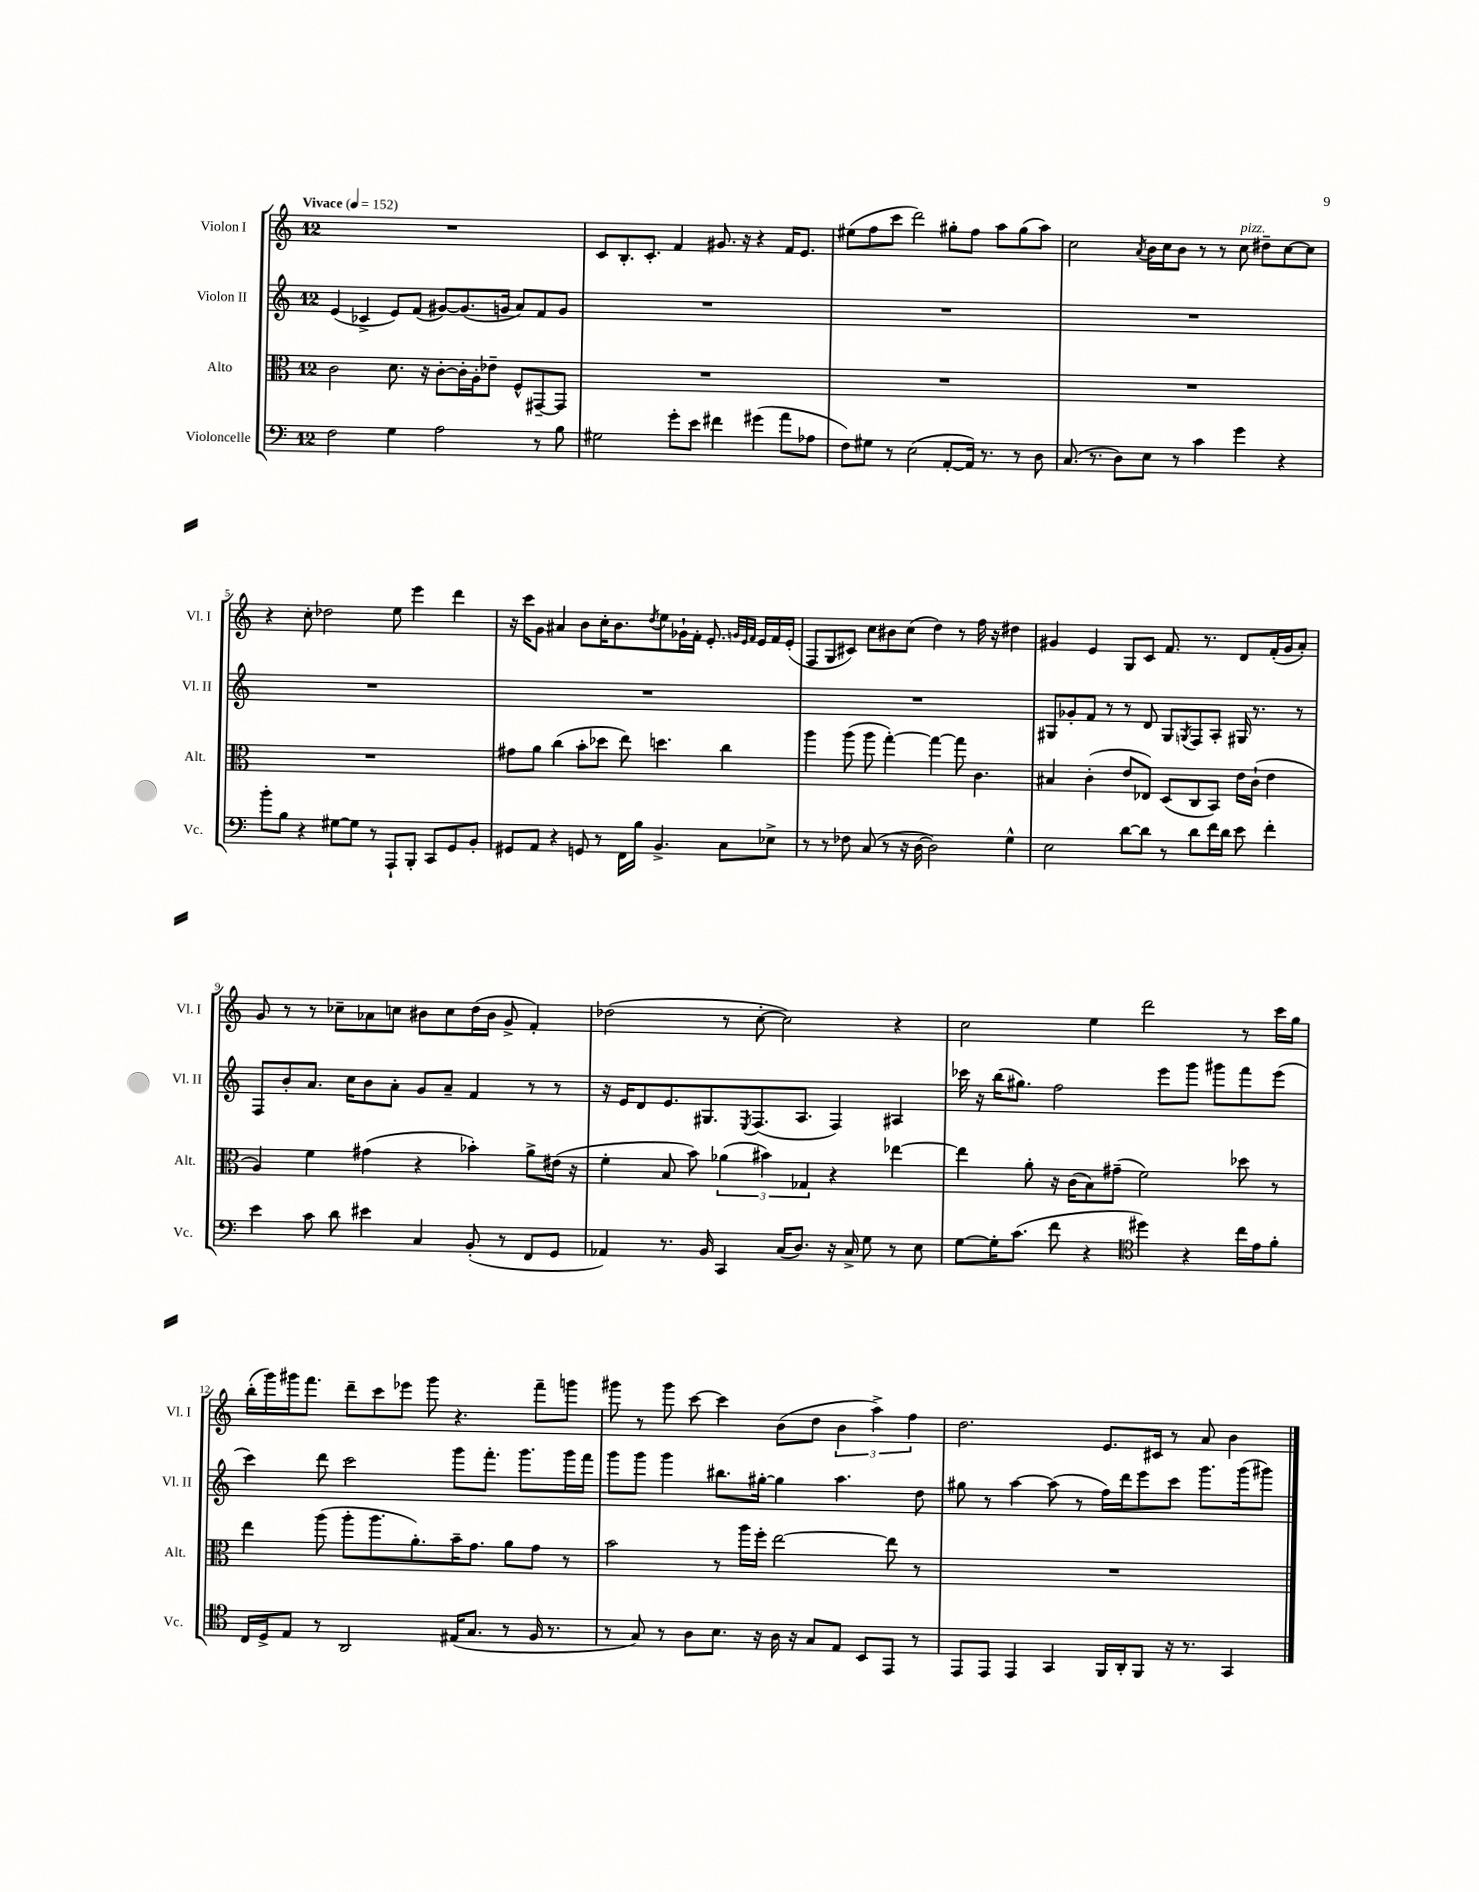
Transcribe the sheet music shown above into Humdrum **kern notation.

**kern	**kern	**kern	**kern
*staff4	*staff3	*staff2	*staff1
*clefF4	*clefC3	*clefG2	*clefG2
*k[]	*k[]	*k[]	*k[]
*M12/8	*M12/8	*M12/8	*M12/8
*MM152	*MM152	*MM152	*MM152
2F	2c	(4e	1.r
.	.	4c-^	.
4G	8.d	8e)	.
.	.	(8f	.
.	16r	.	.
2A	[8c'	[8g#)	.
.	16c']	(8.g#]	.
.	16A'	.	.
.	8e-~	.	.
.	.	16g	.
.	8F^^	8a)	.
8r	[8GG#~	8f	.
8B	8GG#]	8g	.
=	=	=	=
2G#	1.r	1.r	8c
.	.	.	8.B'
.	.	.	8.c'
8g'	.	.	4f
8e	.	.	.
4f#	.	.	8.g#
.	.	.	16r
(4g#	.	.	4r
8a	.	.	16f
.	.	.	8.e
8A-	.	.	.
=	=	=	=
8F)	1.r	1.r	(8ee#
8G#	.	.	8ff
8r	.	.	8ccc
(2E	.	.	2ddd)
[8AA'	.	.	8gg#'
16AA])	.	.	8ff
8.r	.	.	.
.	.	.	8aa
8r	.	.	(8gg#
8D	.	.	8aa)
=	=	=	=
(8.C	1.r	1.r	2cc
8.r	.	.	.
8D)	.	.	.
.	.	.	8qa
8E	.	.	16b
.	.	.	16cc
8r	.	.	8b
4c	.	.	8r
.	.	.	8r
4g	.	.	8cc
.	.	.	8dd#~
4r	.	.	[8cc
.	.	.	8cc]
=	=	=	=
8b'	1.r	1.r	4r
8B	.	.	.
4r	.	.	8cc'
.	.	.	2dd-
[8G#	.	.	.
8G#]	.	.	.
8r	.	.	.
8AAA`	.	.	8ee
8BBB'	.	.	4eee
8CC	.	.	.
8GG	.	.	4ddd
8BB'	.	.	.
=	=	=	=
8GG#	8g#	1.r	16r
.	.	.	16ccc
8AA	8a	.	8g
4r	(4cc	.	4a#
8GG	8b'	.	8b
8r	8dd-	.	16cc'
.	.	.	8.b
16FF	8ee)	.	.
16B	.	.	.
.	.	.	8qdd
4.BB^	4.dd	.	8ee
.	.	.	16g-`
.	.	.	16f'
.	.	.	8.e'
8C	4cc	.	.
.	.	.	32qqg
.	.	.	32qqe
.	.	.	32qqf
.	.	.	16e
8E-^	.	.	16f
.	.	.	(16e'
=	=	=	=
8r	4aa	1.r	8F
8r	.	.	8G
8F-	(8aa	.	8c#)
(8C	8aa	.	8cc
8r	[4gg')	.	8b#
16r	.	.	(8cc
[16D	.	.	.
2D])	4gg_	.	4dd)
.	8gg]	.	8r
.	4.c	.	16ff
.	.	.	16r
4G^^	.	.	4dd#
=	=	=	=
2E	4B#	8G#	4g#
.	.	8g-'	.
.	(4c'	8f	4e
.	.	8r	.
[8d	8e	8r	8G
8d]	8E-)	8d	8c
8r	(8D	8G#	8.f
.	.	8qG	.
8d	8C	8F	.
.	.	.	8.r
16f	8BB)	8A'	.
16d	.	.	.
8e	16e	16G#	8d
.	(16c`	8.r	.
4f'	4e	.	(16f'
.	.	.	16g#
.	.	8r	8a')
=	=	=	=
4e	4A)	8F	8g
.	.	8b'	8r
8c	4f	8.a	8r
8d	.	.	8cc-~
.	.	16cc	.
4e#	(4g#	8b	8a-
.	.	8a'	8cc
4C	4r	8g	8b#
.	.	8a~	8cc
(8BB'	4b-')	4f	(16dd
.	.	.	16b#
8r	.	.	8g^
8FF	8a^	8r	4f')
8GG	(16e#	8r	.
.	16r	.	.
=	=	=	=
4AA-)	4f'	16r	(2dd-
.	.	16e	.
.	.	8d	.
8.r	8B	8.e	.
.	8b)	.	.
16BB	.	8.G#	.
4CC	(6a-	.	8r
.	.	8qE	.
.	.	(8.F	[8cc'
.	6b#)	.	.
(16C	.	.	2cc])
8.D)	.	8.A	.
.	6G-	.	.
16r	4r	4F)	.
16C^	.	.	.
8G	.	.	.
8r	[4ee-	4A#	4r
8E	.	.	.
=	=	=	=
[8G	4ee-]	16ccc-	2cc
.	.	16r	.
16G']	.	(16bb	.
(8.c	.	8.gg#)	.
.	8a'	.	.
8f	16r	2ff	.
.	(16c	.	.
4r	8B)	.	4ee
.	(8g#~	.	.
*clefC4	*	*	*
4dd#)	2f)	.	2ddd
.	.	8eee	.
4r	.	8ggg	.
.	.	8ggg#	.
16cc	8dd-	8fff	8r
16e	.	.	.
8f'	8r	(8eee	16ccc
.	.	.	16gg
=	=	=	=
16C	4ee	4ccc)	(16bb'
16D^	.	.	16ggg)
8E	.	.	16ggg#
.	.	.	8.fff
8r	(8aa	8ddd	.
2AA	8aa'	2ccc	8ddd~
.	8.aa	.	8ccc
.	.	.	8eee-
.	8.a')	.	.
.	.	.	8ggg#
(16E#	16b~	8ggg	4.r
8.G	8.g	.	.
.	.	8.fff'	.
8r	8a	.	.
.	.	8.ggg	.
16F	8g	.	8fff~
8.r	.	.	.
.	8r	16ggg	8ggg
.	.	16fff	.
=	=	=	=
8r	2b	8ggg	8ggg#
8G)	.	8ggg	8r
8r	.	4ggg	8ggg#
8A	.	.	[8ccc
8.B	8r	8.bb#	4ccc]
.	16aa	.	.
16r	16ff'	[16gg#'	.
16A	[2ee	4gg#]	(8b
16r	.	.	.
8G	.	.	8dd
8E	.	4.aa	6b
8BB	.	.	.
.	.	.	6aa^)
8EE	8ee]	.	.
.	.	.	6ff
8r	8r	8dd	.
=	=	=	=
8EE	1.r	8gg#	2.dd
8EE	.	8r	.
4EE	.	[4aa	.
4GG	.	(8aa]	.
.	.	8r	.
16FF	.	16ff)	8.e
16AA'	.	16ddd	.
8FF	.	8eee	.
.	.	.	16c#
16r	.	8ccc	8r
8.r	.	.	.
.	.	8.ggg	8a
4GG	.	.	4b
.	.	(16ggg	.
.	.	8ggg#)	.
==	==	==	==
*-	*-	*-	*-
